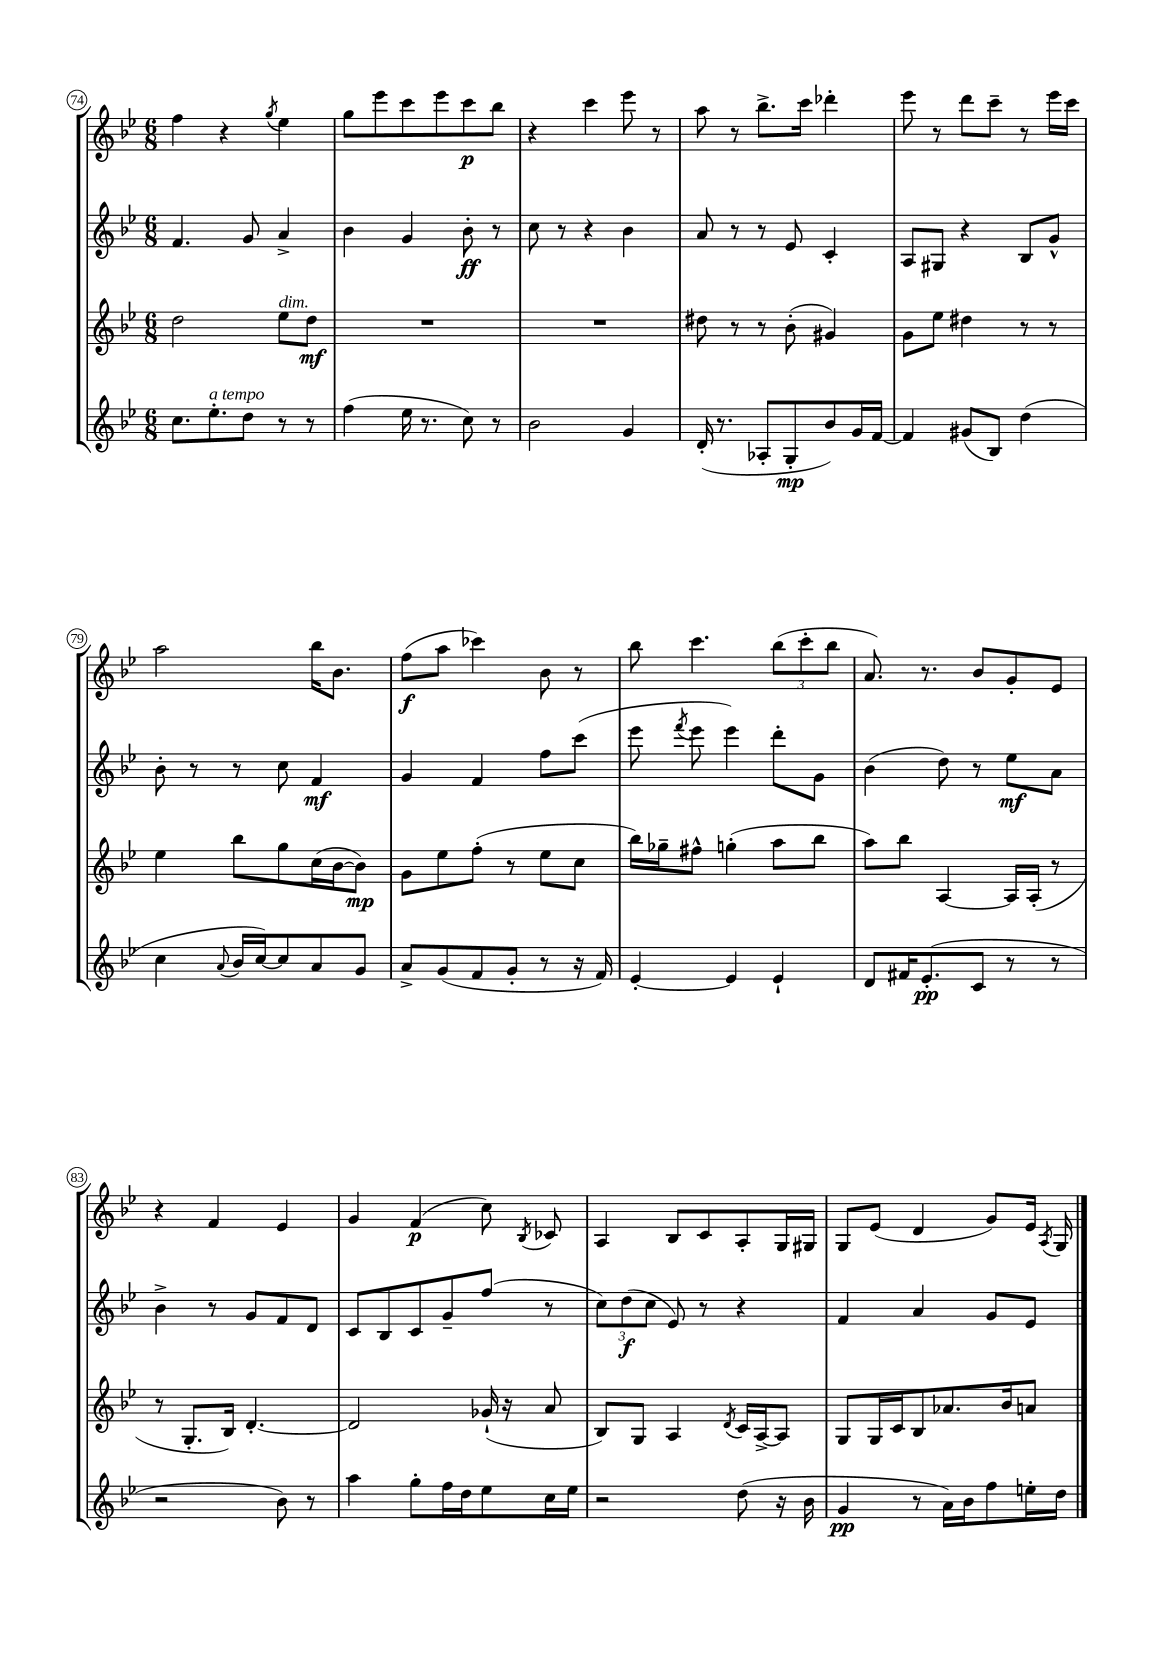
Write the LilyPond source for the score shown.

<<
\new StaffGroup <<
\new Staff = "s0" {
    \clef treble \key bes \major \numericTimeSignature \time 6/8
    \autoBeamOff f''4 r4 \acciaccatura { g''8 } ees''4 |
    g''8[ ees'''8 c'''8 ees'''8 c'''8\p bes''8] |
    r4 c'''4 ees'''8 r8 |
    a''8 r8 bes''8.[-> c'''16] des'''4-. |
    ees'''8 r8 d'''8[ c'''8]-- r8 ees'''16[ c'''16] |
    a''2 bes''16[ bes'8.] |
    f''8[\f( a''8] ces'''4) bes'8 r8 |
    bes''8 c'''4. \tuplet 3/2 { bes''8[( c'''8-. bes''8] } |
    a'8.) r8. bes'8[ g'8-. ees'8] |
    r4 f'4 ees'4 |
    g'4 f'4\p( c''8) \acciaccatura { bes8 } ces'8 |
    a4 bes8[ c'8 a8-. g16 gis16] |
    g8[ ees'8]( d'4 g'8[) ees'16] \acciaccatura { a8 } g16 \bar "|." |
}
\new Staff = "s1" {
    \clef treble \key bes \major \numericTimeSignature \time 6/8
    \autoBeamOff f'4. g'8 a'4-> |
    bes'4 g'4 bes'8-.\ff r8 |
    c''8 r8 r4 bes'4 |
    a'8 r8 r8 ees'8 c'4-. |
    a8[ gis8] r4 bes8[ g'8]-^ |
    bes'8-. r8 r8 c''8 f'4\mf |
    g'4 f'4 f''8[ c'''8]( |
    ees'''8 \acciaccatura { f'''8 } ees'''8 ees'''4) d'''8[-. g'8] |
    bes'4( d''8) r8 ees''8[\mf a'8] |
    bes'4-> r8 g'8[ f'8 d'8] |
    c'8[ bes8 c'8 g'8-- f''8]( r8 |
    \tuplet 3/2 { c''8[) d''8\f( c''8] } ees'8) r8 r4 |
    f'4 a'4 g'8[ ees'8] \bar "|." |
}
\new Staff = "s2" {
    \clef treble \key bes \major \numericTimeSignature \time 6/8
    \autoBeamOff d''2 ees''8[^\markup { \italic "dim." } d''8]\mf |
    R2. |
    R2. |
    dis''8 r8 r8 bes'8-.( gis'4) |
    g'8[ ees''8] dis''4 r8 r8 |
    ees''4 bes''8[ g''8 c''16( bes'16~ bes'8]\mp) |
    g'8[ ees''8 f''8]-.( r8 ees''8[ c''8] |
    bes''16[) ges''16-- fis''8]-^ g''4-.( a''8[ bes''8] |
    a''8[) bes''8] a4~ a16[ a16]-.( r8 |
    r8 g8.[-. bes16]) d'4.~-. |
    d'2 ges'16-!( r16 a'8 |
    bes8[) g8] a4 \acciaccatura { d'8 } c'16[ a16~-> a8] |
    g8[ g16 c'16 bes8 aes'8. bes'16 a'8] \bar "|." |
}
\new Staff = "s3" {
    \clef treble \key bes \major \numericTimeSignature \time 6/8
    \autoBeamOff c''8.[ ees''8.-.^\markup { \italic "a tempo" } d''8] r8 r8 |
    f''4( ees''16 r8. c''8) r8 |
    bes'2 g'4 |
    d'16-.( r8. aes8[-. g8-.\mp bes'8) g'16 f'16]~ |
    f'4 gis'8[( bes8]) d''4( |
    c''4 \appoggiatura { a'8 } bes'16[ c''16~) c''8 a'8 g'8] |
    a'8[-> g'8( f'8 g'8]-. r8 r16 f'16) |
    ees'4~-. ees'4 ees'4-! |
    d'8[ fis'16 ees'8.-.\pp( c'8] r8 r8 |
    r2 bes'8) r8 |
    a''4 g''8[-. f''16 d''16 ees''8 c''16 ees''16] |
    r2 d''8( r16 bes'16 |
    g'4\pp r8 a'16[) bes'16 f''8 e''16-. d''16] \bar "|." |
}
>>
>>
\layout { \context { \Score currentBarNumber = #74 \override BarNumber.stencil = #(make-stencil-circler 0.1 0.3 ly:text-interface::print) } }
